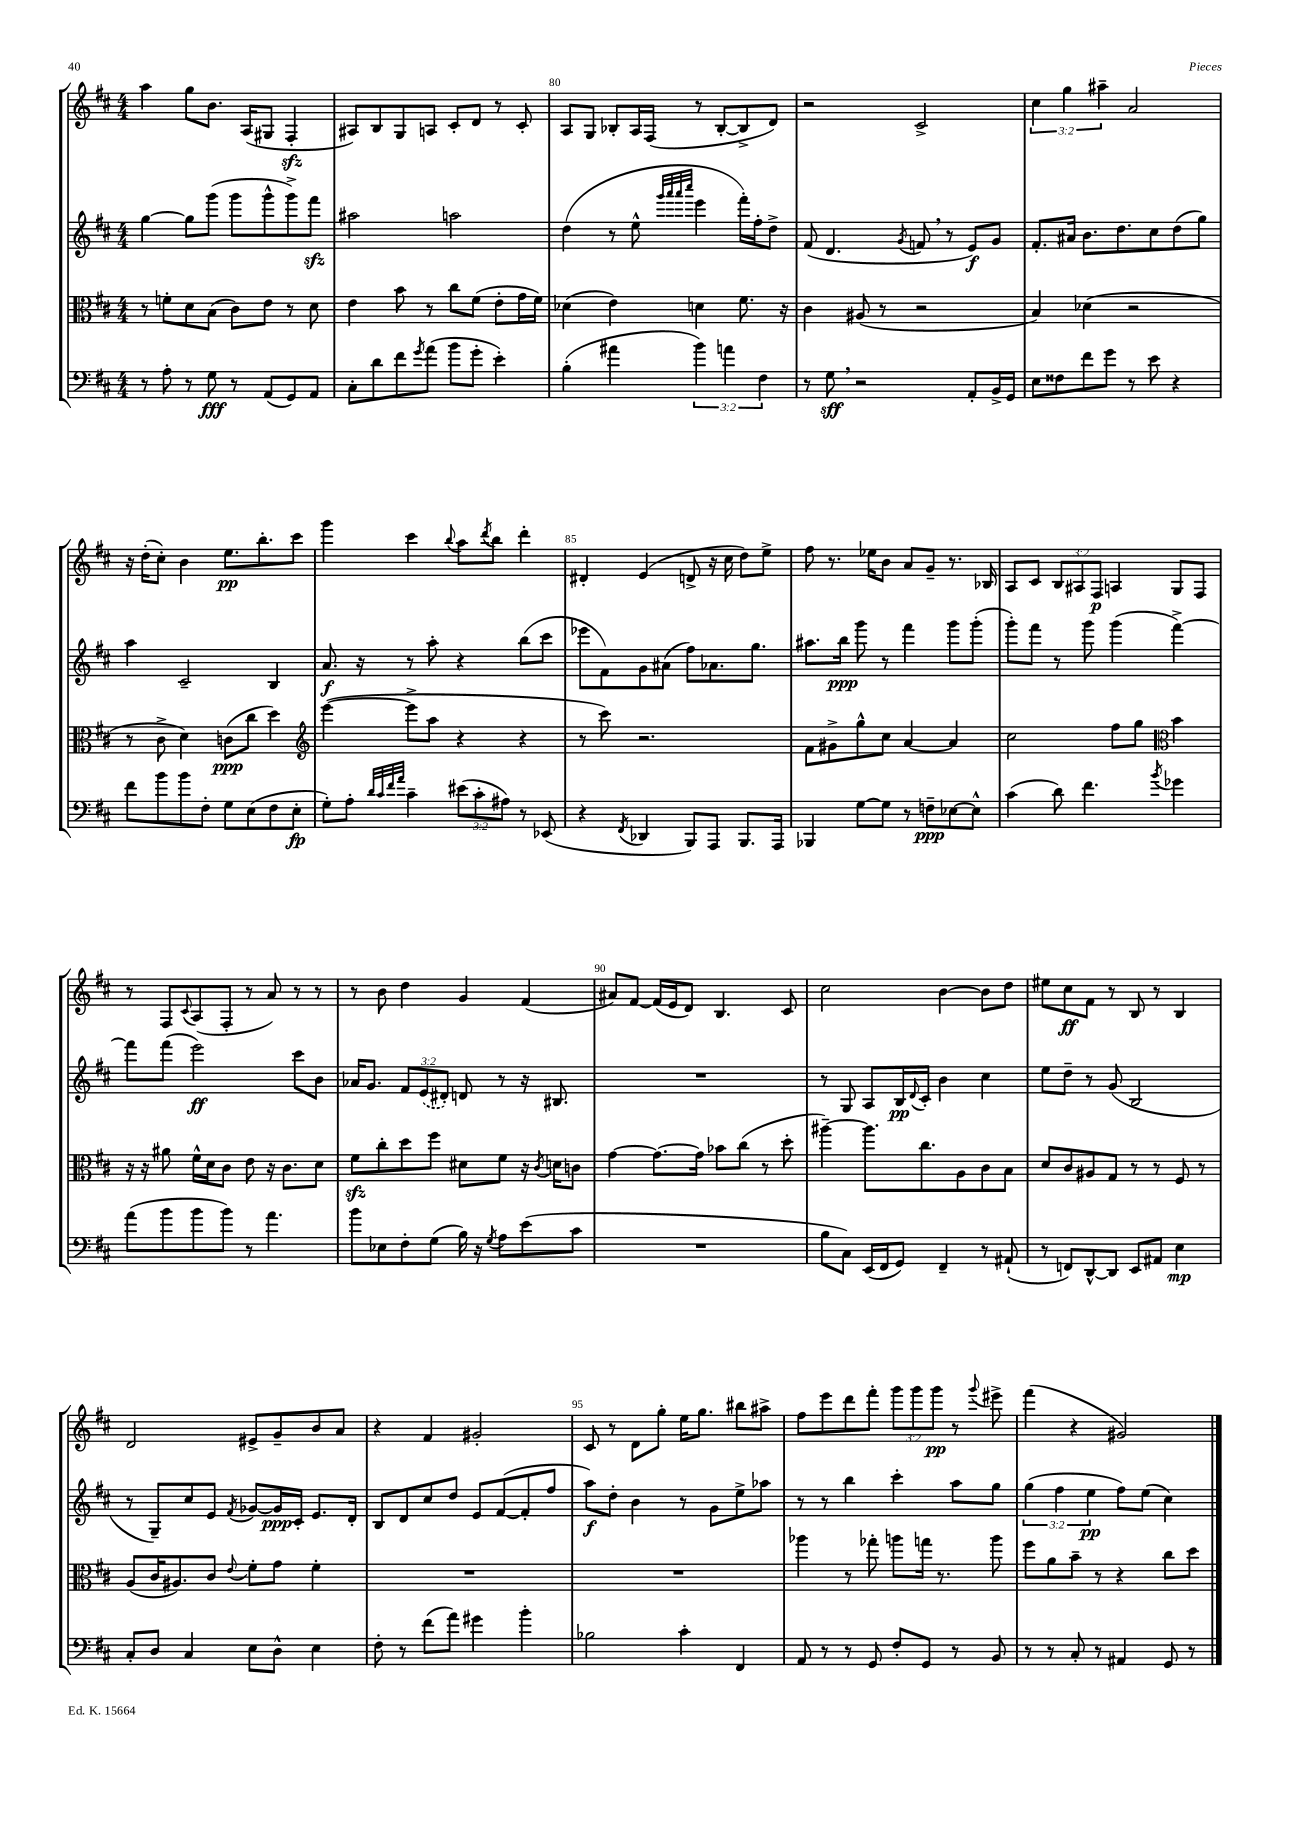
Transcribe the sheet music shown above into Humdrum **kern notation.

**kern	**dynam	**kern	**dynam	**kern	**dynam	**kern	**dynam
*part4	*part4	*part3	*part3	*part2	*part2	*part1	*part1
*staff4	*staff4	*staff3	*staff3	*staff2	*staff2	*staff1	*staff1
*clefF4	*	*clefC3	*	*clefG2	*	*clefG2	*
*k[f#c#]	*	*k[f#c#]	*	*k[f#c#]	*	*k[f#c#]	*
*M4/4	*	*M4/4	*	*M4/4	*	*M4/4	*
=78	=78	=78	=78	=78	=78	=78	=78
8r	.	8r	.	[4gg\	.	4aa\	.
8A'\	.	8fn'\L	.	.	.	.	.
8r	.	8d\	.	8gg\L]	.	8gg\L	.
8G\	fff	(8B\J	.	(8ggg\J	.	8.b\J	.
8r	.	8c#\L)	.	8ggg\L	.	.	.
.	.	.	.	.	.	(16A/KL	.
(8AA/L	.	8e\J	.	8ggg^^\	.	8G#X/J	.
8GG/)	.	8r	.	8ggg^\)	.	4F#zz'/	.
8AA/J	.	8d\	.	8fff#zz\J	.	.	.
=79	=79	=79	=79	=79	=79	=79	=79
8C#'\L	.	4e\	.	2aa#X\	.	8A#X/L)	.
8d\	.	.	.	.	.	8B/	.
8f#\	.	8b\	.	.	.	8G/	.
8qg/	.	.	.	.	.	.	.
(8a\J	.	8r	.	.	.	8An/J	.
8b\L	.	8cc#\L	.	2aan\	.	8c#'/L	.
8g'\J	.	(8f#\J	.	.	.	8d/J	.
4e'\)	.	8e'\L	.	.	.	8r	.
.	.	16g\L	.	.	.	8c#'/	.
.	.	16f#\JJ)	.	.	.	.	.
=80	=80	=80	=80	=80	=80	=80	=80
(4B'\	.	(4d-X\	.	(4dd\	.	8A/L	.
.	.	.	.	.	.	8G/J	.
4a#X\	.	4e\)	.	8r	.	8B-X'/L	.
.	.	.	.	8ee^^\	.	16A/L	.
.	.	.	.	.	.	(16F#/JJ	.
.	.	.	.	32qqggg/LLL	.	.	.
.	.	.	.	32qqaaa/	.	.	.
.	.	.	.	32qqaaa/	.	.	.
.	.	.	.	32qqcccc#/JJJ	.	.	.
6b\)	.	4dn\	.	4eee\	.	8r	.
.	.	.	.	.	.	[8B-'/L	.
6an\	.	.	.	.	.	.	.
.	.	8.f#\	.	16fff#'\LL)	.	8B-^/]	.
.	.	.	.	16ff#'\J	.	.	.
6F#\	.	.	.	.	.	.	.
.	.	.	.	8dd^\J	.	8d/J)	.
.	.	16r	.	.	.	.	.
=81	=81	=81	=81	=81	=81	=81	=81
8r	.	4c#\	.	(8f#/	.	2r	.
8G,\	sff	.	.	4.d/	.	.	.
2r	.	(8A#X/	.	.	.	.	.
.	.	8r	.	.	.	.	.
.	.	.	.	8qg/	.	.	.
.	.	2r	.	8fn,/	.	2c#^/	.
.	.	.	.	8r	.	.	.
8AA'/L	.	.	.	8e/L)	f	.	.
16BB^/L	.	.	.	8g/J	.	.	.
16GG/JJ	.	.	.	.	.	.	.
=82	=82	=82	=82	=82	=82	=82	=82
8E\L	.	4B/)	.	8.f#'/L	.	6cc#\	.
8F##X\	.	.	.	.	.	.	.
.	.	.	.	.	.	6gg\	.
.	.	.	.	16a#X/Jk	.	.	.
8f#\	.	(4d-X\	.	8.b\L	.	.	.
.	.	.	.	.	.	6aa#X~\	.
8g\J	.	.	.	.	.	.	.
.	.	.	.	8.dd\	.	.	.
8r	.	2r	.	.	.	2a/	.
8e\	.	.	.	8cc#\	.	.	.
4r	.	.	.	(8dd\	.	.	.
.	.	.	.	8gg\J)	.	.	.
!!LO:LB:g=z
=83	=83	=83	=83	=83	=83	=83	=83
8f#\L	.	8r	.	4aa\	.	16r	.
.	.	.	.	.	.	(16dd'\KL	.
8b\	.	8c#^\	.	.	.	8cc#'\J)	.
8b\	.	4d\)	.	2c#~/	.	4b\	.
8F#'\J	.	.	.	.	.	.	.
8G\L	.	(8cn\L	ppp	.	.	8.ee\L	pp
(8E\	.	8cc#\J	.	.	.	.	.
.	.	.	.	.	.	8.bb'\	.
8F#\	.	4dd\)	.	4B/	.	.	.
8E'\J	fp	.	.	.	.	8ccc#\J	.
=84	=84	=84	=84	=84	=84	=84	=84
*	*	*clefG2	*	*	*	*	*
8G'\L)	.	([4eee\	.	8.a/	f	4ggg\	.
8A'\J	.	.	.	.	.	.	.
.	.	.	.	16r	.	.	.
32qqd/LLL	.	.	.	.	.	.	.
32qqc#/	.	.	.	.	.	.	.
32qqf#/	.	.	.	.	.	.	.
32qqa/JJJ	.	.	.	.	.	.	.
4c#~\	.	8eee^\L]	.	8r	.	4ccc#\	.
.	.	8aa\J	.	8aa'\	.	.	.
.	.	.	.	.	.	8qqbb/	.
(12e#X\L	.	4r	.	4r	.	8aa\L	.
12c#'\	.	.	.	.	.	.	.
.	.	.	.	.	.	8qddd/	.
.	.	.	.	.	.	8bb\J	.
12A#X\J)	.	.	.	.	.	.	.
8r	.	4r	.	(8bb\L	.	4ddd'\	.
(8EE-X/	.	.	.	8ccc#\J	.	.	.
=85	=85	=85	=85	=85	=85	=85	=85
4r	.	8r	.	8eee-X\L	.	4d#X'/	.
.	.	8ccc#\)	.	8f#\)	.	.	.
8qFF#/	.	.	.	.	.	.	.
4DD-X/	.	2.r	.	8g\	.	(4e/	.
.	.	.	.	(8a#X\J	.	.	.
8BBB/L)	.	.	.	8ff#\L)	.	8dn^/	.
8AAA/J	.	.	.	8.a-X\	.	16r	.
.	.	.	.	.	.	16cc#\	.
8.BBB/L	.	.	.	.	.	8dd\L)	.
.	.	.	.	8.gg\J	.	.	.
.	.	.	.	.	.	8ee^\J	.
16AAA/Jk	.	.	.	.	.	.	.
=86	=86	=86	=86	=86	=86	=86	=86
4BBB-X/	.	8f#\L	.	8.aa#X\L	.	8ff#\	.
.	.	8g#X^\	.	.	.	8.r	.
.	.	.	.	16bb\Jk	ppp	.	.
[8G\L	.	8gg^^\	.	8ggg\	.	.	.
.	.	.	.	.	.	16ee-X\KL	.
8G\J]	.	8cc#\J	.	8r	.	8b\J	.
8r	.	[4a/	.	4fff#\	.	8a/L	.
8Fn~\L	ppp	.	.	.	.	8g~/J	.
[8E-X\	.	4a/]	.	8ggg\L	.	8.r	.
8E-^^\J]	.	.	.	(8ggg'\J	.	.	.
.	.	.	.	.	.	16B-X/	.
=87	=87	=87	=87	=87	=87	=87	=87
(4c#\	.	2cc#\	.	8ggg'\L)	.	8A/L	.
.	.	.	.	8fff#\J	.	8c#/J	.
8d\)	.	.	.	8r	.	12B/L	.
.	.	.	.	.	.	12A#X/	.
4.f#\	.	.	.	8ggg\	.	.	.
.	.	.	.	.	.	12F#/J	p
.	.	8ff#\L	.	(4ggg\	.	4An/	.
.	.	8gg\J	.	.	.	.	.
8qb/	.	.	.	.	.	.	.
*	*	*clefC3	*	*	*	*	*
4g-X\	.	4b\	.	[4fff#^\)	.	8G/L	.
.	.	.	.	.	.	8F#/J	.
!!LO:LB:g=z
=88	=88	=88	=88	=88	=88	=88	=88
(8a\L	.	16r	.	8fff#\L]	.	8r	.
.	.	16r	.	.	.	.	.
8b\	.	8a#X\	.	(8fff#\J	.	8F#/L	.
.	.	.	.	.	.	8qqc#/	.
8b\	.	16f#^^\LL	.	2eee\)	ff	(8A/	.
.	.	16d\J	.	.	.	.	.
8b\J)	.	8c#\J	.	.	.	8F#'/J	.
8r	.	8e\	.	.	.	8r	.
4.a\	.	16r	.	.	.	8a/)	.
.	.	8.c#\L	.	.	.	.	.
.	.	.	.	8ccc#\L	.	8r	.
.	.	8d\J	.	8b\J	.	8r	.
=89	=89	=89	=89	=89	=89	=89	=89
8b\L	.	8f#zz\L	.	16a-X/KL	.	8r	.
.	.	.	.	8.g/J	.	.	.
8E-X\	.	8cc#'\	.	.	.	8b\	.
8F#'\	.	8dd\	.	12f#/L	.	4dd\	.
.	.	.	.	(12e/	.	.	.
(8G\J	.	8ff#\J	.	.	.	.	.
.	.	.	.	12d#X'/J)	.	.	.
16B\)	.	8d#X\L	.	8dn/	.	4g/	.
16r	.	.	.	.	.	.	.
8qG/	.	.	.	.	.	.	.
8A\L	.	8f#\J	.	8r	.	.	.
(8e\	.	16r	.	16r	.	(4f#/	.
.	.	8qc#/	.	.	.	.	.
.	.	16dn\KL	.	8.B#X/	.	.	.
8c#\J	.	8cn\J	.	.	.	.	.
=90	=90	=90	=90	=90	=90	=90	=90
1r	.	[4g\	.	1r	.	8a#X/L)	.
.	.	.	.	.	.	[8f#/J	.
.	.	8.g\L_	.	.	.	(16f#/LL]	.
.	.	.	.	.	.	16e/J	.
.	.	.	.	.	.	8d/J)	.
.	.	16g\Jk]	.	.	.	.	.
.	.	8b-X\L	.	.	.	4.B/	.
.	.	(8cc#\J	.	.	.	.	.
.	.	8r	.	.	.	.	.
.	.	8dd'\	.	.	.	8c#/	.
=91	=91	=91	=91	=91	=91	=91	=91
8B\L	.	[4aa#X~\)	.	8r	.	2cc#\	.
8C#\J)	.	.	.	8G/	.	.	.
(16EE/LL	.	8.aa#\L]	.	8A/L	.	.	.
16FF#/J	.	.	.	.	.	.	.
8GG/J)	.	.	.	16B/L	pp	.	.
.	.	.	.	8qqd/	.	.	.
.	.	8.cc#\	.	16c#'/JJ	.	.	.
4FF#~/	.	.	.	4b\	.	[4b\	.
.	.	8A\	.	.	.	.	.
8r	.	8c#\	.	4cc#\	.	8b\L]	.
(8AA#X`/	.	8B\J	.	.	.	8dd\J	.
=92	=92	=92	=92	=92	=92	=92	=92
8r	.	8d/L	.	8ee\L	.	8ee#X\L	.
8FFn/L)	.	8c#/	.	8dd~\J	.	8cc#\	ff
[8DD^^/	.	8A#X/	.	8r	.	8f#\J	.
8DD/J]	.	8G/J	.	(8g/	.	8r	.
8EE/L	.	8r	.	2B/	.	8B/	.
8AA#X/J	.	8r	.	.	.	8r	.
4E\	mp	8F#/	.	.	.	4B/	.
.	.	8r	.	.	.	.	.
!!LO:LB:g=z
=93	=93	=93	=93	=93	=93	=93	=93
8C#'/L	.	(8A/L	.	8r	.	2d/	.
8D/J	.	16c#/K	.	8G~/L)	.	.	.
.	.	8.A#X/)	.	.	.	.	.
4C#/	.	.	.	8cc#/	.	.	.
.	.	8c#/J	.	8e/J	.	.	.
.	.	8qqe/	.	8qf#/	.	.	.
8E\L	.	8f#'\L	.	[8g-X/L	.	8e#X^/L	.
8D^^\J	.	8g\J	.	16g-/L]	ppp	8g~/	.
.	.	.	.	16c#'/JJ	.	.	.
4E\	.	4f#'\	.	8.e/L	.	8b/	.
.	.	.	.	.	.	8a/J	.
.	.	.	.	16d'/Jk	.	.	.
=94	=94	=94	=94	=94	=94	=94	=94
8F#'\	.	1r	.	8B/L	.	4r	.
8r	.	.	.	8d/	.	.	.
(8f#\L	.	.	.	8cc#/	.	4f#/	.
8a\J)	.	.	.	8dd/J	.	.	.
4g#X\	.	.	.	8e/L	.	2g#X'/	.
.	.	.	.	([8f#/	.	.	.
4b'\	.	.	.	8f#'/]	.	.	.
.	.	.	.	8ff#/J	.	.	.
=95	=95	=95	=95	=95	=95	=95	=95
2B-X\	.	1r	.	8aa\L)	f	8c#/	.
.	.	.	.	8dd'\J	.	8r	.
.	.	.	.	4b\	.	8d\L	.
.	.	.	.	.	.	8gg'\J	.
4c#'\	.	.	.	8r	.	16ee\KL	.
.	.	.	.	.	.	8.gg\J	.
.	.	.	.	8g\L	.	.	.
4FF#/	.	.	.	8ee^\	.	8bb#X\L	.
.	.	.	.	8aa-X\J	.	8aa#X^\J	.
=96	=96	=96	=96	=96	=96	=96	=96
8AA/	.	4aa-X\	.	8r	.	8ff#\L	.
8r	.	.	.	8r	.	8eee\	.
8r	.	8r	.	4bb\	.	8ddd\	.
8GG/	.	8gg-X'\	.	.	.	8fff#'\J	.
8F#'/L	.	8aan\L	.	4ccc#'\	.	12ggg\L	.
.	.	.	.	.	.	12ggg\	.
8GG/J	.	16ggn\Jk	.	.	.	.	.
.	.	.	.	.	.	12ggg\J	pp
.	.	8.r	.	.	.	.	.
8r	.	.	.	8aa\L	.	8r	.
.	.	.	.	.	.	8qqggg/	.
8BB/	.	8aa\	.	8gg\J	.	8eee#X^\	.
=97	=97	=97	=97	=97	=97	=97	=97
8r	.	8ff#\L	.	(6gg\	.	(4fff#\	.
8r	.	8a\	.	.	.	.	.
.	.	.	.	6ff#\	.	.	.
8C#'/	.	8b~\J	.	.	.	4r	.
.	.	.	.	6ee\	pp	.	.
8r	.	8r	.	.	.	.	.
4AA#X/	.	4r	.	8ff#\L)	.	2g#X/)	.
.	.	.	.	(8ee\J	.	.	.
8GG/	.	8cc#\L	.	4cc#\)	.	.	.
8r	.	8dd\J	.	.	.	.	.
==	==	==	==	==	==	==	==
*-	*-	*-	*-	*-	*-	*-	*-
